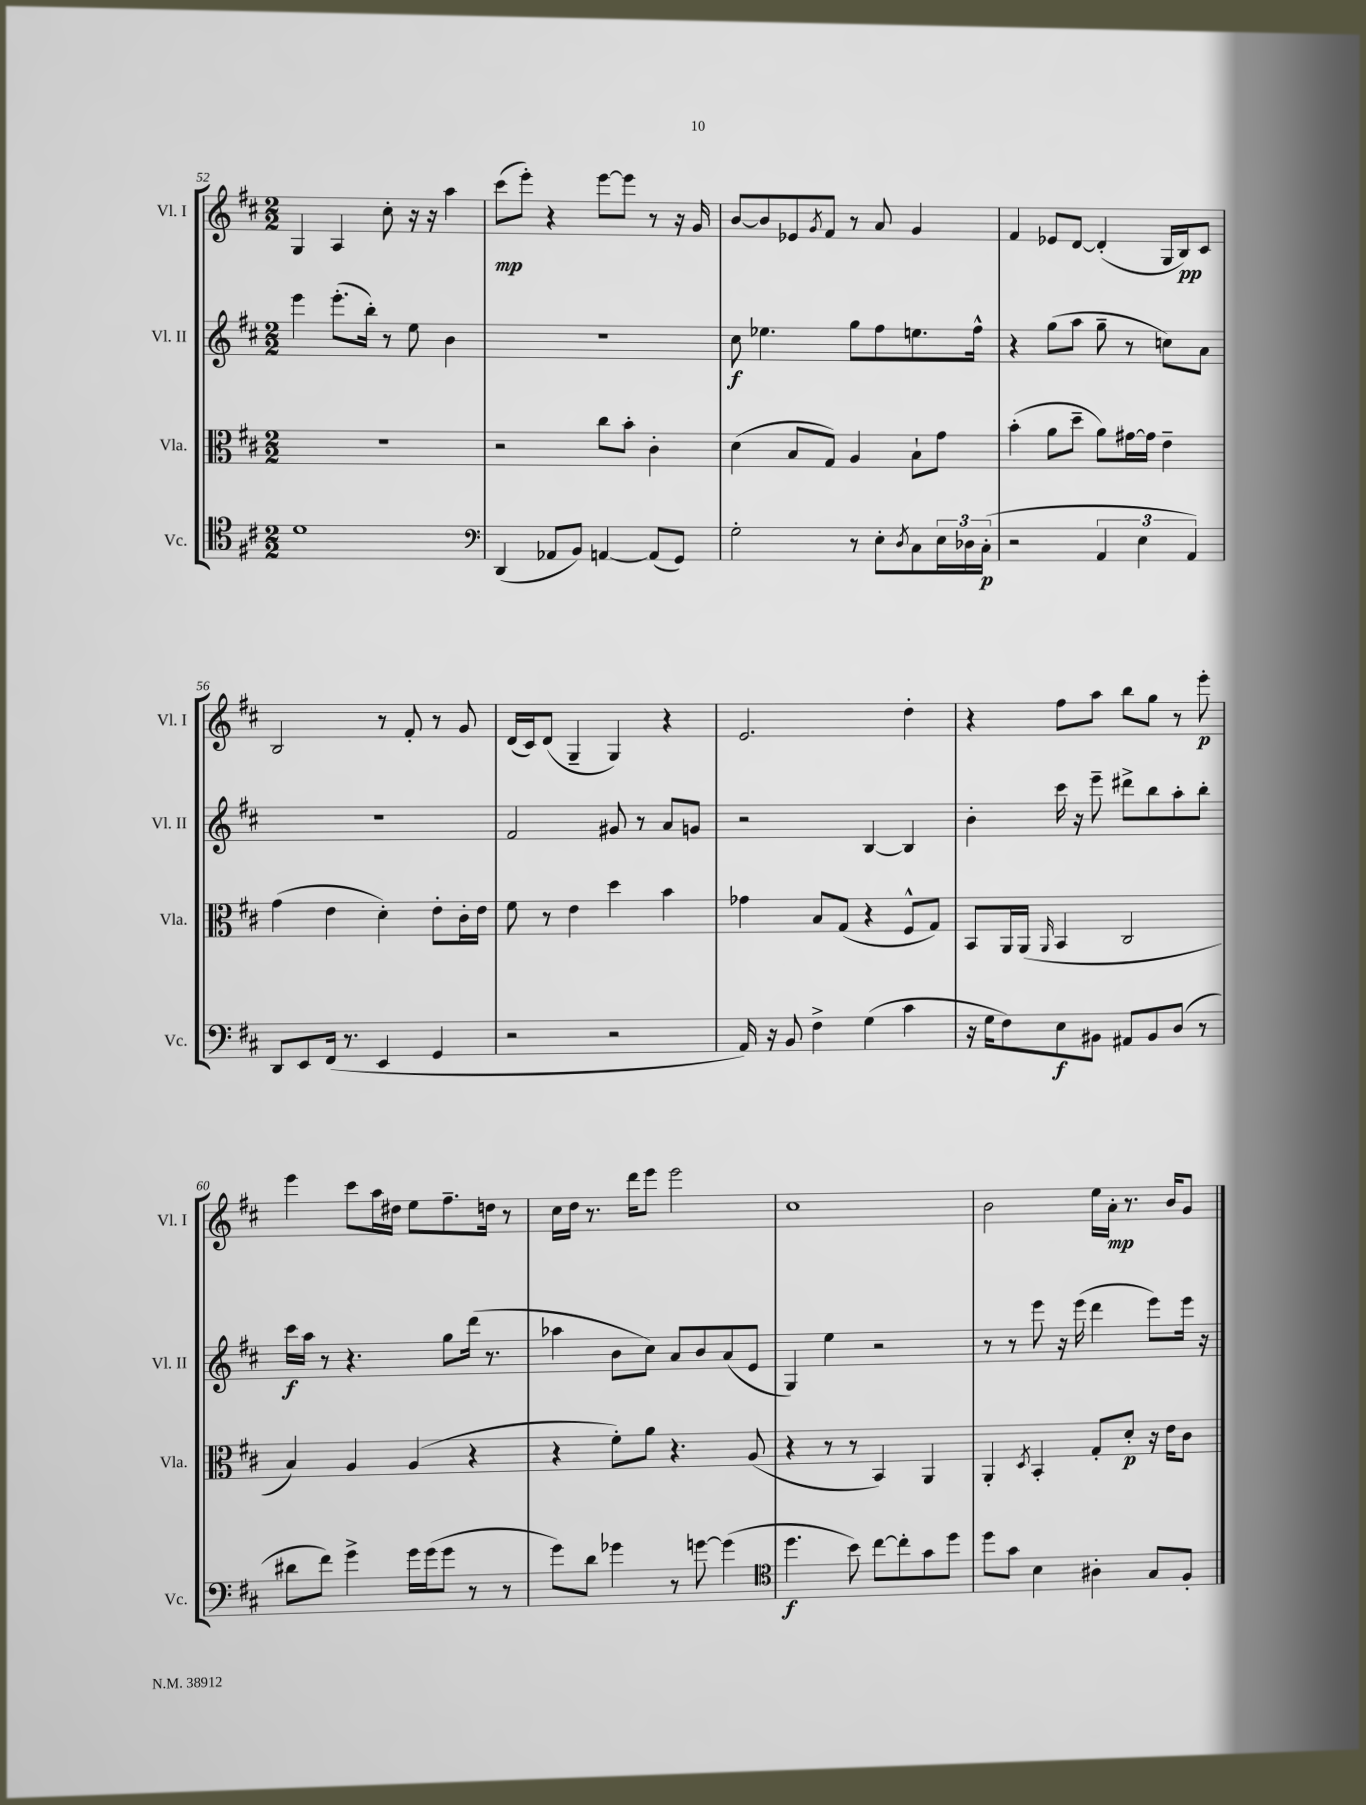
<<
\new StaffGroup <<
\new Staff = "s0" \with { instrumentName = "Vl. I" shortInstrumentName = "Vl. I" } {
    \clef treble \key d \major \numericTimeSignature \time 2/2
    g4 a4 cis''8-. r16 r16 a''4 |
    cis'''8\mp( e'''8-.) r4 e'''8~ e'''8 r8 r16 g'16 |
    b'8~ b'8 ees'8 \acciaccatura { g'8 } fis'8 r8 a'8 g'4 |
    fis'4 ees'8 d'8~ d'4-.( g16 b16\pp) cis'8 |
    b2 r8 fis'8-. r8 g'8 |
    d'16( cis'16) d'8( g4-- g4) r4 |
    e'2. d''4-. |
    r4 fis''8 a''8 b''8 g''8 r8 e'''8-.\p |
    e'''4 cis'''8 a''16 dis''16 e''8 fis''8.-- d''16 r8 |
    cis''16 d''16 r8. d'''16 e'''8 e'''2 |
    cis''1 |
    b'2 e''16 a'16-.\mp r8. b'16 g'8 \bar "|." |
}
\new Staff = "s1" \with { instrumentName = "Vl. II" shortInstrumentName = "Vl. II" } {
    \clef treble \key d \major \numericTimeSignature \time 2/2
    e'''4 e'''8.-.( b''16-.) r8 e''8 b'4 |
    r1 |
    cis''8\f ees''4. g''8 fis''8 e''8. fis''16-^ |
    r4 g''8( a''8 g''8-- r8 c''8) a'8 |
    R1 |
    fis'2 gis'8 r8 a'8 g'8 |
    r2 b4~ b4 |
    b'4-. cis'''16 r16 e'''8-- dis'''8-> b''8 a''8-. b''8-. |
    cis'''16\f a''16 r8 r4. g''8 d'''16( r8. |
    aes''4 b'8 cis''8) a'8 b'8 a'8( e'8 |
    g4) e''4 r2 |
    r8 r8 e'''8 r16 e'''16( d'''4 e'''8) e'''16 r16 \bar "|." |
}
\new Staff = "s2" \with { instrumentName = "Vla." shortInstrumentName = "Vla." } {
    \clef alto \key d \major \numericTimeSignature \time 2/2
    R1 |
    r2 cis''8 b'8-. cis'4-. |
    d'4( b8 g8) a4 b8-! g'8 |
    b'4-.( a'8 d''8-- a'8) gis'16~ gis'16 e'4-- |
    g'4( e'4 d'4-.) e'8-. cis'16-. e'16 |
    fis'8 r8 e'4 d''4 b'4 |
    ges'4 b8 g8( r4 fis8-^ g8) |
    b,8 a,16 a,16( \grace { a,16 } b,4 cis2 |
    b4) a4 a4( r4 |
    r4 fis'8-.) a'8 r4. a8( |
    r4 r8 r8 b,4) a,4 |
    a,4-. \acciaccatura { d8 } b,4-. g8-. d'8-.\p r16 e'16 cis'8 \bar "|." |
}
\new Staff = "s3" \with { instrumentName = "Vc." shortInstrumentName = "Vc." } {
    \clef tenor \key d \major \numericTimeSignature \time 2/2
    d'1 |
    \clef bass d,4( aes,8 b,8) a,4~ a,8( g,8) |
    g2-. r8 e8-. \acciaccatura { d8 } cis8 \tuplet 3/2 { e16 des16 cis16-.\p( } |
    r2 \tuplet 3/2 { a,4 e4 a,4) } |
    d,8 e,8 fis,16( r8. e,4 g,4 |
    r2 r2 |
    a,16) r16 b,8 fis4-> g4( cis'4 |
    r16 g16 fis8) e8\f bis,8 ais,8 bis,8 d8( r8 |
    dis'8 fis'8) g'4-> g'16 g'16( g'8 r8 r8 |
    g'8) d'8 ges'4 r8 g'8~ g'4( |
    \clef tenor d''4.\f b'8) cis''8~ cis''8-. g'8 d''8 |
    d''8 g'8 b4 ais4-. g8 fis8-. \bar "|." |
}
>>
>>
\layout { \context { \Score currentBarNumber = #52 } }
